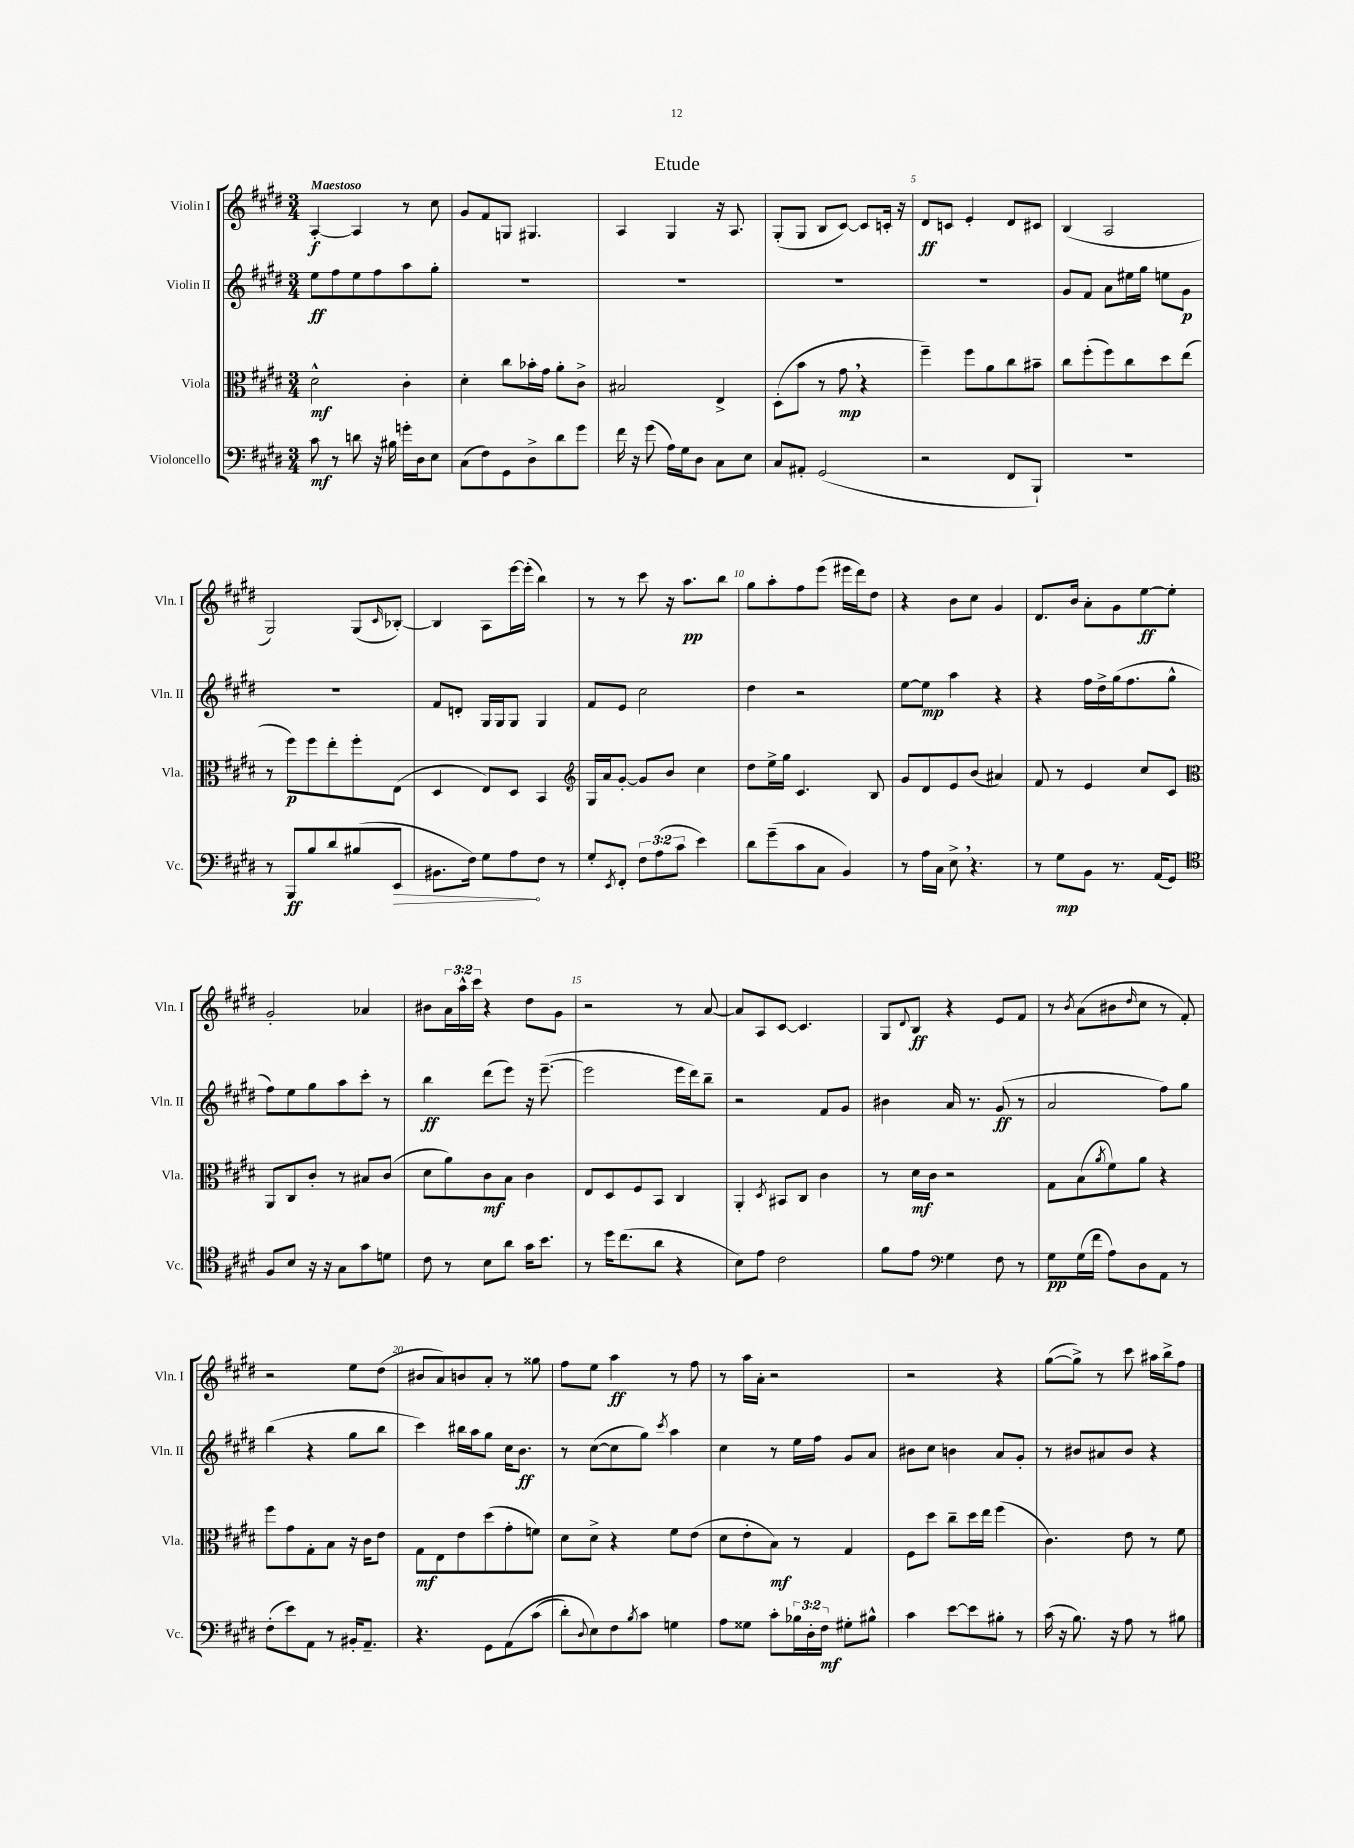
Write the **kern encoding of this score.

**kern	**dynam	**kern	**dynam	**kern	**dynam	**kern	**dynam
*part4	*part4	*part3	*part3	*part2	*part2	*part1	*part1
*staff4	*staff4	*staff3	*staff3	*staff2	*staff2	*staff1	*staff1
*I"Violoncello	*	*I"Viola	*	*I"Violin II	*	*I"Violin I	*
*I'Vc.	*	*I'Vla.	*	*I'Vln. II	*	*I'Vln. I	*
*clefF4	*	*clefC3	*	*clefG2	*	*clefG2	*
*k[f#c#g#d#]	*	*k[f#c#g#d#]	*	*k[f#c#g#d#]	*	*k[f#c#g#d#]	*
*M3/4	*	*M3/4	*	*M3/4	*	*M3/4	*
=1	=1	=1	=1	=1	=1	=1	=1
!	!	!	!	!	!	!LO:TX:a:B:t=Maestoso	!
8c#\	mf	2d#^^\	mf	8ee\L	ff	[4A'/	f
8r	.	.	.	8ff#\	.	.	.
8dn\	.	.	.	8ee\	.	4A/]	.
16r	.	.	.	8ff#\	.	.	.
16B#X\	.	.	.	.	.	.	.
16gn'\LL	.	4c#'\	.	8aa\	.	8r	.
16D#\J	.	.	.	.	.	.	.
8E\J	.	.	.	8gg#'\J	.	8cc#\	.
=2	=2	=2	=2	=2	=2	=2	=2
(8C#\L	.	4d#'\	.	2.r	.	8g#/L	.
8F#\)	.	.	.	.	.	8f#/	.
8GG#\	.	8cc#\L	.	.	.	8Gn/J	.
8D#^\	.	16b-X'\L	.	.	.	4.G#X/	.
.	.	16g#\JJ	.	.	.	.	.
8d#\	.	8a'\L	.	.	.	.	.
8g#\J	.	8c#^\J	.	.	.	.	.
=3	=3	=3	=3	=3	=3	=3	=3
16f#\	.	2B#X/	.	2.r	.	4A/	.
16r	.	.	.	.	.	.	.
(8g#\	.	.	.	.	.	.	.
16A\LL)	.	.	.	.	.	4G#/	.
16G#\J	.	.	.	.	.	.	.
8D#\J	.	.	.	.	.	.	.
8C#\L	.	4E^/	.	.	.	16r	.
.	.	.	.	.	.	8.A/	.
8E\J	.	.	.	.	.	.	.
=4	=4	=4	=4	=4	=4	=4	=4
8C#/L	.	(8D#'\L	.	2.r	.	(8G#'/L	.
8AA#X'/J	.	8b\J	.	.	.	8G#/J	.
(2GG#/	.	8r	.	.	.	8B/L	.
.	.	8g#,\	mp	.	.	[8c#/J)	.
.	.	4r	.	.	.	8c#/L]	.
.	.	.	.	.	.	16cn'/Jk	.
.	.	.	.	.	.	16r	.
=5	=5	=5	=5	=5	=5	=5	=5
2r	.	4ff#~\)	.	2.r	.	8d#/L	ff
.	.	.	.	.	.	8cn/J	.
.	.	8ff#\L	.	.	.	4e'/	.
.	.	8a\	.	.	.	.	.
8FF#/L	.	8cc#\	.	.	.	8d#/L	.
8BBB`/J)	.	8b#X~\J	.	.	.	8c#X/J	.
=6	=6	=6	=6	=6	=6	=6	=6
2.r	.	8cc#\L	.	8g#/L	.	(4B/	.
.	.	(8ff#'\	.	8f#/J	.	.	.
.	.	8ff#\)	.	8a\L	.	2A/	.
.	.	8cc#\	.	16ee#X\L	.	.	.
.	.	.	.	16gg#\JJ	.	.	.
.	.	8dd#\	.	8een\L	.	.	.
.	.	(8ee\J	.	8g#\J	p	.	.
!!LO:LB:g=z
=7	=7	=7	=7	=7	=7	=7	=7
8r	.	8r	.	2.r	.	2G#/)	.
8BBB/L	ff	8ff#\L)	p	.	.	.	.
8B/	.	8ff#\	.	.	.	.	.
8d#/	.	8ee'\	.	.	.	.	.
(8B#X/	.	8ff#'\	.	.	.	(8G#/L	.
.	.	.	.	.	.	16qqc#/	.
!	!LO:HP:b	!	!	!	!	!	!
8EE/J	>	(8E\J	.	.	.	[8B-X'/J)	.
=8	=8	=8	=8	=8	=8	=8	=8
8.BB#X\L	.	4D#/	.	8f#/L	.	4B-/]	.
.	.	.	.	8dn'/J	.	.	.
16F#\Jk)	.	.	.	.	.	.	.
8G#\L	.	8E/L)	.	16G#/LL	.	8A\L	.
.	.	.	.	16G#/J	.	.	.
8A\	.	8D#/J	.	8G#/J	.	[16eee\L	.
.	.	.	.	.	.	(16eee'\JJ]	.
8F#\J	]	4BB/	.	4G#/	.	4bb\)	.
8r	.	.	.	.	.	.	.
=9	=9	=9	=9	=9	=9	=9	=9
*	*	*clefG2	*	*	*	*	*
8G#'/L	.	16G#/LL	.	8f#/L	.	8r	.
.	.	16a/J	.	.	.	.	.
8qEE/	.	.	.	.	.	.	.
8FF#'/J	.	[8g#'/J	.	8e/J	.	8r	.
12F#\L	.	8g#/L]	.	2cc#\	.	8ccc#\	.
(12A\	.	.	.	.	.	.	.
.	.	8b/J	.	.	.	16r	.
12c#\J	.	.	.	.	.	.	.
.	.	.	.	.	.	8.aa\L	pp
4e\)	.	4cc#\	.	.	.	.	.
.	.	.	.	.	.	8bb\J	.
=10	=10	=10	=10	=10	=10	=10	=10
8d#\L	.	8dd#\L	.	4dd#\	.	8gg#\L	.
(8g#~\	.	16ee^\L	.	.	.	8aa'\	.
.	.	16gg#\JJ	.	.	.	.	.
8c#\	.	4.c#/	.	2r	.	8ff#\	.
8C#\J	.	.	.	.	.	(8eee\J	.
4BB/)	.	.	.	.	.	16eee#X\LL	.
.	.	.	.	.	.	16ddd#\J)	.
.	.	8B/	.	.	.	8dd#\J	.
=11	=11	=11	=11	=11	=11	=11	=11
8r	.	8g#/L	.	[8ee\L	.	4r	.
16A\LL	.	8d#/	.	8ee\J]	mp	.	.
16C#\JJ	.	.	.	.	.	.	.
8E^,\	.	8e/	.	4aa\	.	8b\L	.
4.r	.	(8b/J	.	.	.	8cc#\J	.
.	.	4a#X/)	.	4r	.	4g#/	.
=12	=12	=12	=12	=12	=12	=12	=12
8r	.	8f#/	.	4r	.	8.d#/L	.
8G#\L	mp	8r	.	.	.	.	.
.	.	.	.	.	.	16b/Jk	.
8BB\J	.	4e/	.	16ff#\LL	.	8a'\L	.
.	.	.	.	16dd#^\	.	.	.
8.r	.	.	.	(16gg#\J	.	8g#\	.
.	.	.	.	8.ff#\	.	.	.
.	.	8cc#/L	.	.	.	[8ee\	ff
(16AA/KL	.	.	.	.	.	.	.
8GG#/J)	.	8c#/J	.	8gg#^^\J	.	8ee'\J]	.
!!LO:LB:g=z
=13	=13	=13	=13	=13	=13	=13	=13
*clefC4	*	*clefC3	*	*	*	*	*
8F#/L	.	8AA/L	.	8ff#\L)	.	2g#'/	.
8B/J	.	8C#/	.	8ee\	.	.	.
16r	.	8c#'/J	.	8gg#\	.	.	.
16r	.	.	.	.	.	.	.
8G#\L	.	8r	.	8aa\	.	.	.
8g#\	.	8B#X/L	.	8ccc#'\J	.	4a-X/	.
8dn\J	.	(8c#/J	.	8r	.	.	.
=14	=14	=14	=14	=14	=14	=14	=14
8c#\	.	8d#\L	.	4bb\	ff	8b#X\L	.
8r	.	8a\)	.	.	.	24a\L	.
.	.	.	.	.	.	24aa^^\	.
.	.	.	.	.	.	24ccc#\JJ	.
8B\L	.	8c#\	mf	(8ddd#\L	.	4r	.
8a\J	.	8B\J	.	8eee\J)	.	.	.
16g#\KL	.	4c#\	.	16r	.	8dd#\L	.
8.b\J	.	.	.	([8.eee~\	.	.	.
.	.	.	.	.	.	8g#\J	.
=15	=15	=15	=15	=15	=15	=15	=15
8r	.	8E/L	.	2eee\]	.	2r	.
16dd#\KL	.	8D#/	.	.	.	.	.
(8.cc#\	.	.	.	.	.	.	.
.	.	8F#/	.	.	.	.	.
8a\J	.	8BB/J	.	.	.	.	.
4r	.	4C#/	.	16eee\LL	.	8r	.
.	.	.	.	16ddd#\J)	.	.	.
.	.	.	.	8bb~\J	.	[8a/	.
=16	=16	=16	=16	=16	=16	=16	=16
8B\L)	.	4AA'/	.	2r	.	8a/L]	.
8e\J	.	.	.	.	.	8A/	.
.	.	8qD#/	.	.	.	.	.
2c#\	.	8BB#X/L	.	.	.	[8c#/J	.
.	.	8C#/J	.	.	.	4.c#/]	.
.	.	4c#\	.	8f#/L	.	.	.
.	.	.	.	8g#/J	.	.	.
=17	=17	=17	=17	=17	=17	=17	=17
8f#\L	.	8r	.	4b#X\	.	8G#/L	.
.	.	.	.	.	.	8qqd#/	.
8e\J	.	16d#\LL	mf	.	.	8B/J	ff
.	.	16c#\JJ	.	.	.	.	.
*clefF4	*	*	*	*	*	*	*
4G#\	.	2r	.	16a/	.	4r	.
.	.	.	.	8.r	.	.	.
8F#\	.	.	.	(8g#/	ff	8e/L	.
8r	.	.	.	8r	.	8f#/J	.
=18	=18	=18	=18	=18	=18	=18	=18
8G#\L	pp	8G#\L	.	2a/	.	8r	.
.	.	.	.	.	.	8qb/	.
(16G#\L	.	(8B\	.	.	.	(8a\L	.
16f#\JJ	.	.	.	.	.	.	.
.	.	8qa/	.	.	.	.	.
8A\L)	.	8f#\)	.	.	.	8b#X\	.
.	.	.	.	.	.	16qqdd#/	.
8D#\	.	8a\J	.	.	.	8cc#\J	.
8AA\J	.	4r	.	8ff#\L)	.	8r	.
8r	.	.	.	8gg#\J	.	8f#'/)	.
!!LO:LB:g=z
=19	=19	=19	=19	=19	=19	=19	=19
(8F#'\L	.	8ff#\L	.	(4bb\	.	2r	.
8e\)	.	8g#\	.	.	.	.	.
8AA\J	.	8G#'\	.	4r	.	.	.
8r	.	8B\J	.	.	.	.	.
16BB#X'/KL	.	16r	.	8gg#\L	.	8ee\L	.
8.AA~/J	.	16c#\KL	.	.	.	.	.
.	.	8e\J	.	8bb\J	.	(8dd#\J	.
=20	=20	=20	=20	=20	=20	=20	=20
4.r	.	8G#\L	mf	4ccc#\)	.	8b#X/L	.
.	.	8E\	.	.	.	8a/)	.
.	.	8e\	.	16bb#X\LL	.	8bn/	.
.	.	.	.	16aa\J	.	.	.
8GG#\L	.	(8dd#\	.	8gg#\J	.	8a'/J	.
(8AA\	.	8g#'\	.	16cc#\KL	.	8r	.
.	.	.	.	8.b\J	ff	.	.
(8c#\J	.	8fn\J)	.	.	.	8gg##X\	.
=21	=21	=21	=21	=21	=21	=21	=21
8d#'\L)	.	8d#\L	.	8r	.	8ff#\L	.
8qqD#/	.	.	.	.	.	.	.
8E\)	.	8d#^\J	.	([8cc#\L	.	8ee\J	.
8F#\	.	4r	.	8cc#\]	.	4aa\	ff
8qB/	.	.	.	.	.	.	.
8c#\J	.	.	.	8gg#\J)	.	.	.
.	.	.	.	8qccc#/	.	.	.
4Gn\	.	8f#\L	.	4aa\	.	8r	.
.	.	(8e\J	.	.	.	8ff#\	.
=22	=22	=22	=22	=22	=22	=22	=22
8A\L	.	8d#\L	.	4cc#\	.	8r	.
8G##X\J	.	8e'\	.	.	.	16aa\LL	.
.	.	.	.	.	.	16a'\JJ	.
8c#'\L	.	8B\J)	mf	8r	.	2r	.
24B-X\L	.	8r	.	16ee\LL	.	.	.
24D#'\	.	.	.	.	.	.	.
.	.	.	.	16ff#\JJ	.	.	.
24F#\JJ	mf	.	.	.	.	.	.
8G#X'\L	.	4G#/	.	8g#/L	.	.	.
8B#X^^\J	.	.	.	8a/J	.	.	.
=23	=23	=23	=23	=23	=23	=23	=23
4c#\	.	8F#\L	.	8b#X\L	.	2r	.
.	.	8dd#\J	.	8cc#\J	.	.	.
[8e\L	.	8cc#~\L	.	4bn\	.	.	.
8e\]	.	16dd#\L	.	.	.	.	.
.	.	16ee\JJ	.	.	.	.	.
8B#X'\J	.	(4ff#\	.	8a/L	.	4r	.
8r	.	.	.	8g#'/J	.	.	.
=24	=24	=24	=24	=24	=24	=24	=24
(16c#\	.	4.c#\)	.	8r	.	([8gg#\L	.
16r	.	.	.	.	.	.	.
8.B\)	.	.	.	8b#X/L	.	8gg#^\J])	.
.	.	.	.	8a#X/	.	8r	.
16r	.	.	.	.	.	.	.
8A\	.	8e\	.	8b#/J	.	8ccc#\	.
8r	.	8r	.	4r	.	16aa#X\LL	.
.	.	.	.	.	.	16bb^\J	.
8B#X\	.	8f#\	.	.	.	8ff#\J	.
==	==	==	==	==	==	==	==
*-	*-	*-	*-	*-	*-	*-	*-
